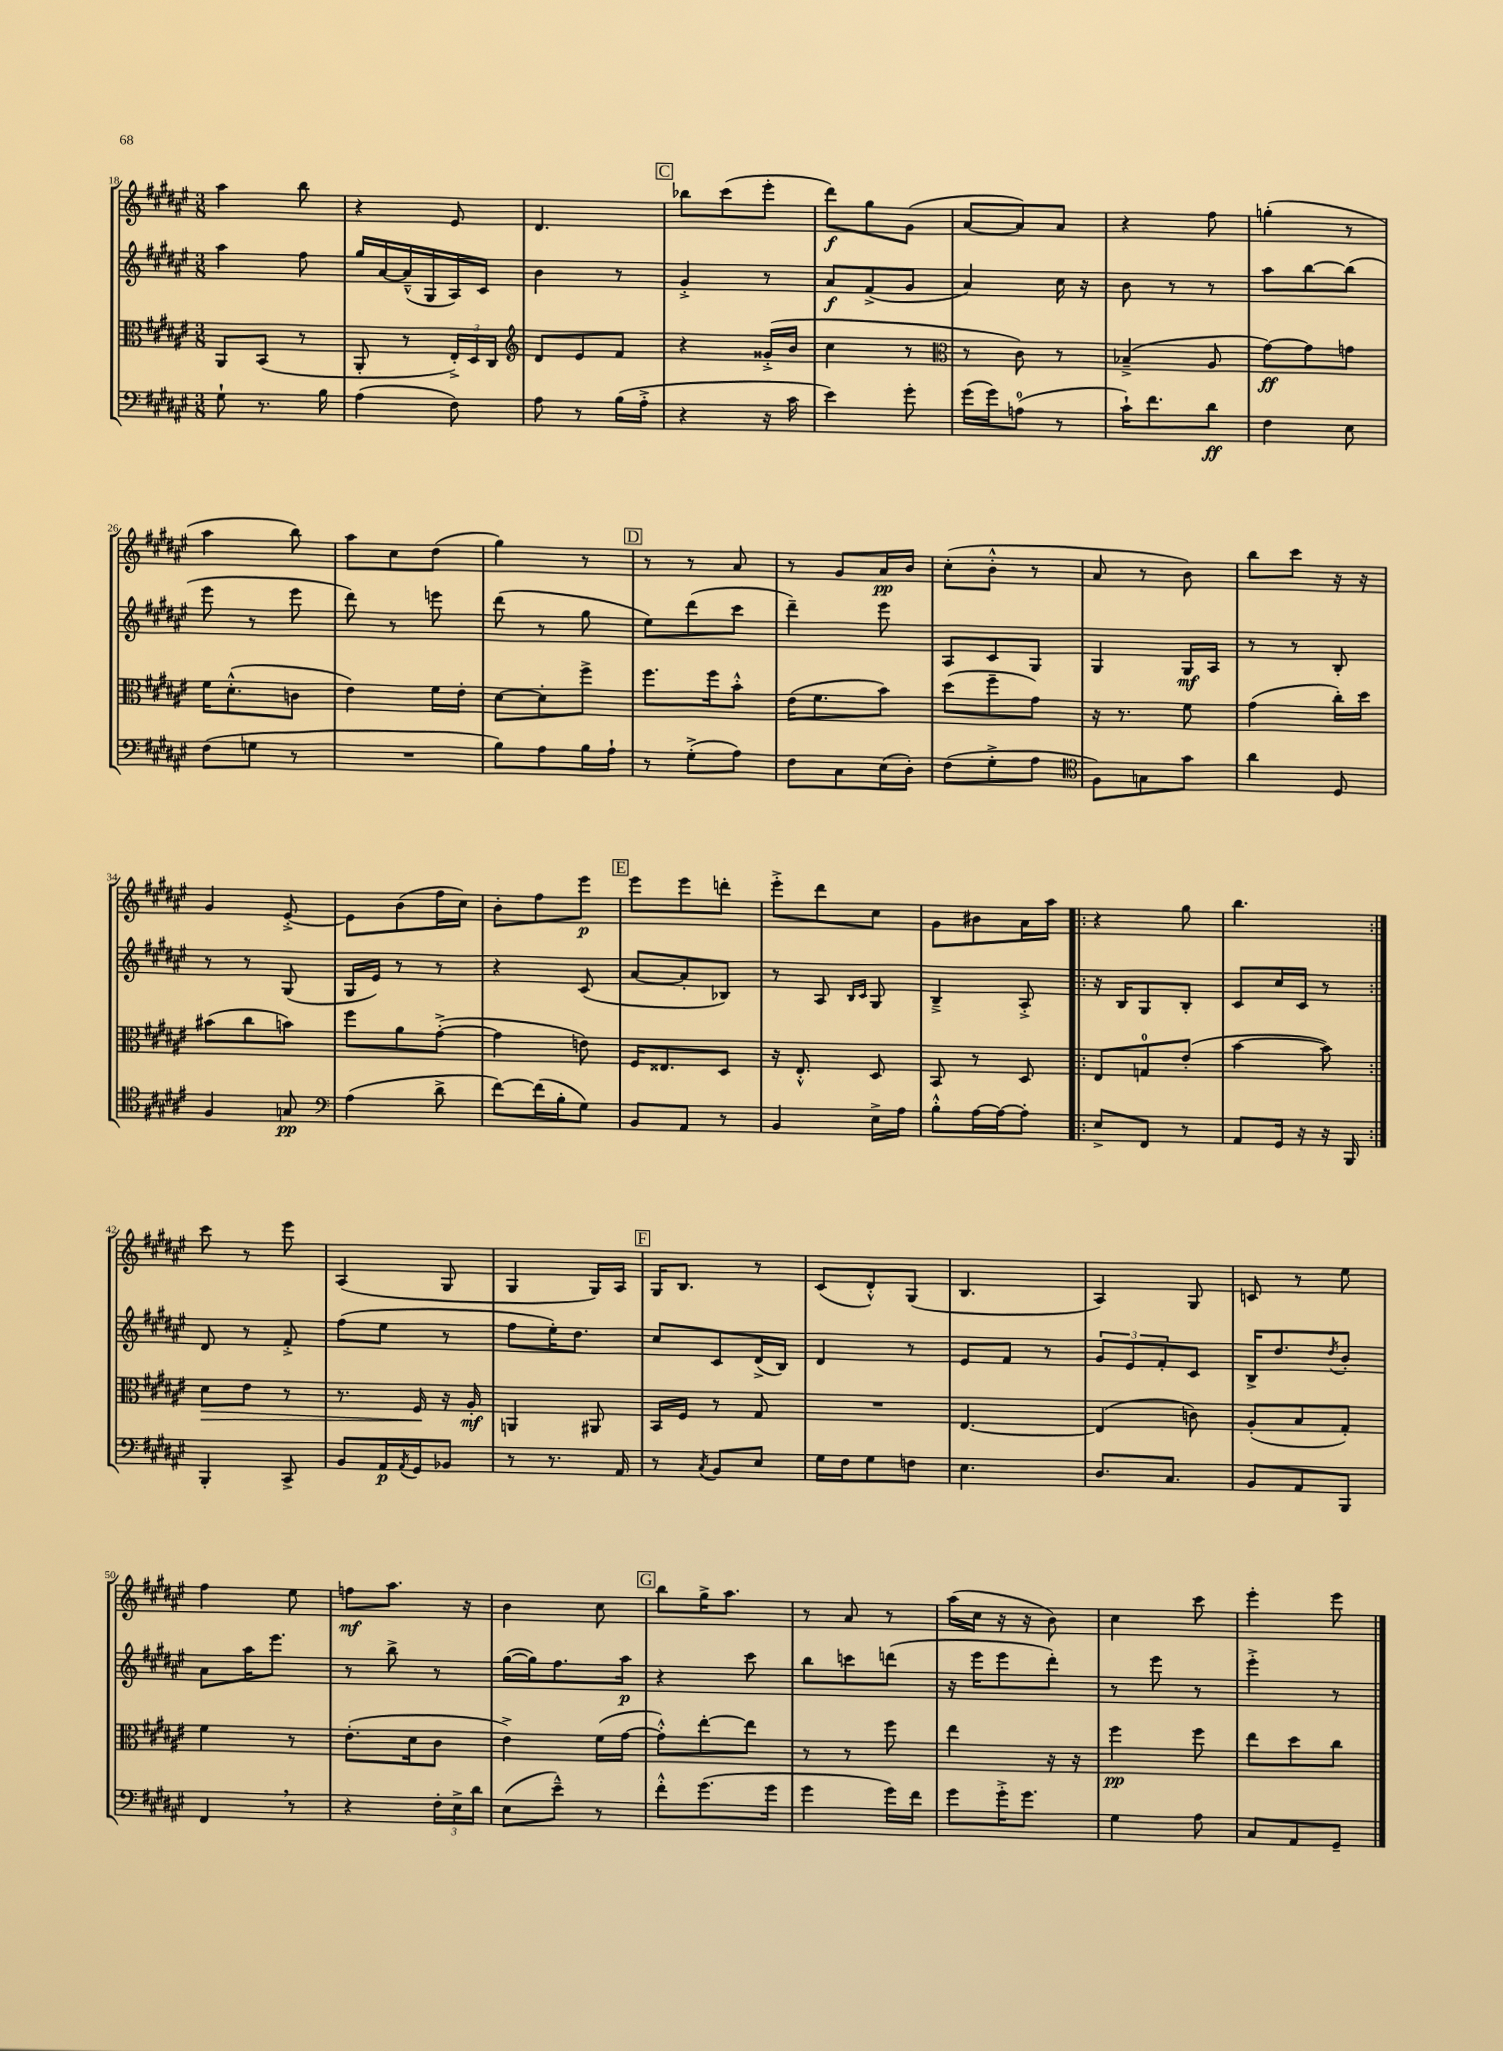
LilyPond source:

<<
\new StaffGroup <<
\new Staff = "s0" {
    \clef treble \key fis \major \numericTimeSignature \time 3/8
    ais''4 b''8 |
    r4 eis'8 |
    dis'4. |
    \mark \markup { \box "C" } bes''8 cis'''8( eis'''8-. |
    dis'''8\f) gis''8 gis'8( |
    ais'8~ ais'8) ais'8 |
    r4 fis''8 |
    g''4-.( r8 |
    ais''4 b''8) |
    ais''8 cis''8 dis''8( |
    gis''4) r8 |
    \mark \markup { \box "D" } r8 r8 ais'8 |
    r8 gis'8 ais'16\pp b'16 |
    cis''8-.( b'8-.-^ r8 |
    ais'8 r8 b'8) |
    b''8 cis'''8 r16 r16 |
    gis'4 eis'8~-.-> |
    eis'8 b'8( fis''16 cis''16) |
    b'8-. fis''8 eis'''8\p |
    \mark \markup { \box "E" } eis'''8 eis'''8 d'''8-. |
    eis'''8-.-> dis'''8 cis''8 |
    gis'8 bis'8 ais'16 ais''16 |
    \repeat volta 2 { r4 gis''8 |
    b''4. | }
    cis'''8 r8 eis'''8 |
    ais4( gis8 |
    gis4 gis16) ais16 |
    \mark \markup { \box "F" } gis16 b8. r8 |
    cis'8( dis'8-.-^) gis8( |
    b4. |
    ais4) gis8 |
    c'8 r8 eis''8 |
    fis''4 eis''8 |
    f''8\mf ais''8. r16 |
    b'4 cis''8 |
    \mark \markup { \box "G" } b''8 gis''16-> ais''8. |
    r8 ais'8 r8 |
    ais''16( cis''16 r16 r16 b'8) |
    cis''4 cis'''8 |
    eis'''4-. eis'''8 \bar "|." |
}
\new Staff = "s1" {
    \clef treble \key fis \major \numericTimeSignature \time 3/8
    ais''4 fis''8 |
    gis''16 ais'16~ ais'16---^( gis16 ais16) cis'16 |
    b'4 r8 |
    \mark \markup { \box "C" } gis'4-.-> r8 |
    ais'8\f fis'8->( gis'8 |
    ais'4) cis''16 r16 |
    b'8 r8 r8 |
    ais''8 b''8~ b''8( |
    eis'''8 r8 eis'''8 |
    dis'''8) r8 e'''8 |
    dis'''8( r8 gis''8 |
    \mark \markup { \box "D" } eis''8) dis'''8( cis'''8 |
    dis'''4--) eis'''8 |
    ais8 cis'8 gis8 |
    gis4 gis16\mf ais16 |
    r8 r8 b8-. |
    r8 r8 gis8( |
    gis16 eis'16) r8 r8 |
    r4 cis'8( |
    \mark \markup { \box "E" } ais'8~ ais'8-. bes8) |
    r8 ais8 \grace { b16 cis'16 } gis8 |
    b4---> ais8-.-> |
    \repeat volta 2 { r16 b16 gis8 b8-. |
    cis'8 cis''16 cis'16 r8 | }
    dis'8 r8 fis'8-.-> |
    fis''8( eis''8 r8 |
    fis''8 eis''16-.) dis''8. |
    \mark \markup { \box "F" } cis''8 cis'8 dis'16->( b16) |
    dis'4 r8 |
    eis'8 fis'8 r8 |
    \tuplet 3/2 { gis'8 eis'8 fis'8-. } cis'8 |
    b16-> dis''8. \acciaccatura { dis''8 } b'8-. |
    ais'8 ais''16 eis'''8. |
    r8 b''8-> r8 |
    gis''16~( gis''16) fis''8. ais''16\p |
    \mark \markup { \box "G" } r4 cis'''8 |
    b''8 c'''8 d'''8( |
    r16 eis'''16 eis'''8 dis'''8-.) |
    r8 eis'''8 r8 |
    eis'''4-.-> r8 \bar "|." |
}
\new Staff = "s2" {
    \clef alto \key fis \major \numericTimeSignature \time 3/8
    ais,8 b,8( r8 |
    ais,8-. r8 \tuplet 3/2 { eis16-.->) dis16 cis16 } |
    \clef treble dis'8 eis'8 fis'8 |
    \mark \markup { \box "C" } r4 gisis'16-.->( b'16 |
    cis''4 r8 |
    \clef alto r8 cis'8) r8 |
    bes4--->( ais8 |
    gis'8~\ff) gis'8 g'8 |
    fis'16 dis'8.-.-^( c'8 |
    eis'4) fis'16 eis'16-. |
    dis'8~ dis'8-. fis''8-> |
    \mark \markup { \box "D" } fis''8. fis''16 b'8-.-^ |
    eis'16( fis'8. b'8) |
    dis''8( fis''8-- gis'8) |
    r16 r8. fis'8 |
    gis'4( cis''16-.) dis''16 |
    bis'8( cis''8 b'8) |
    fis''8 ais'8 gis'8~-.->( |
    gis'4 e'8) |
    \mark \markup { \box "E" } fis16 eisis8. dis8 |
    r16 eis8.-.-^ dis8 |
    b,8 r8 dis8 |
    \repeat volta 2 { eis8 g8-0 eis'8-.( |
    b'4~ b'8) | }
    dis'8\> eis'8 r8 |
    r8. fis16\! r16 ais16-.\mf |
    a,4 ais,8 |
    \mark \markup { \box "F" } b,16 fis16 r8 gis8 |
    R4. |
    eis4.~ |
    eis4( c'8) |
    ais8-.( b8 gis8-.) |
    fis'4 r8 |
    eis'8.-.( dis'16 cis'8 |
    eis'4->) fis'16( gis'16~ |
    \mark \markup { \box "G" } gis'8-.-^) eis''8~-. eis''8 |
    r8 r8 fis''8 |
    eis''4 r16 r16 |
    fis''4\pp fis''8 |
    eis''8 dis''8 cis''8 \bar "|." |
}
\new Staff = "s3" {
    \clef bass \key fis \major \numericTimeSignature \time 3/8
    gis8-! r8. b16 |
    ais4( fis8) |
    ais8 r8 b16( ais16-.-> |
    \mark \markup { \box "C" } r4 r16 cis'16 |
    eis'4) gis'8-. |
    gis'16( gis'16) a8-0( r8 |
    cis'16-!) fis'8. dis'8\ff |
    fis4 eis8 |
    fis8( g8 r8 |
    R4. |
    b8) ais8 b16 ais16-! |
    \mark \markup { \box "D" } r8 gis8-.->( ais8) |
    fis8 cis8 eis16( dis16-.) |
    fis8( gis8-.-> ais8 |
    \clef tenor fis8) g8 gis'8 |
    ais'4 dis8 |
    fis4 g8\pp |
    \clef bass ais4( dis'8-> |
    fis'8~) fis'16( b16-. gis8) |
    \mark \markup { \box "E" } b,8 ais,8 r8 |
    b,4 eis16-> ais16 |
    b8-.-^ ais16~ ais16~ ais8-. |
    \repeat volta 2 { eis8-> fis,8 r8 |
    ais,8 gis,16 r16 r16 b,,16 | }
    b,,4-. cis,8-> |
    b,8 ais,16\p \acciaccatura { ais,8 } gis,16 bes,8 |
    r8 r8. ais,16 |
    \mark \markup { \box "F" } r8 \acciaccatura { cis8 } b,8 eis8 |
    gis16 fis16 gis8 f8 |
    eis4. |
    dis8. cis8. |
    b,8 ais,8 b,,8 |
    fis,4 \breathe r8 |
    r4 \tuplet 3/2 { fis16-. eis16-> dis'16 } |
    eis8( eis'8---^) r8 |
    \mark \markup { \box "G" } fis'8-.-^ gis'8.( gis'16 |
    gis'4 gis'16) fis'16 |
    gis'8 gis'16-.-> gis'8. |
    gis4 ais8 |
    cis8 ais,8 gis,8-- \bar "|." |
}
>>
>>
\layout { \context { \Score currentBarNumber = #18 } }
